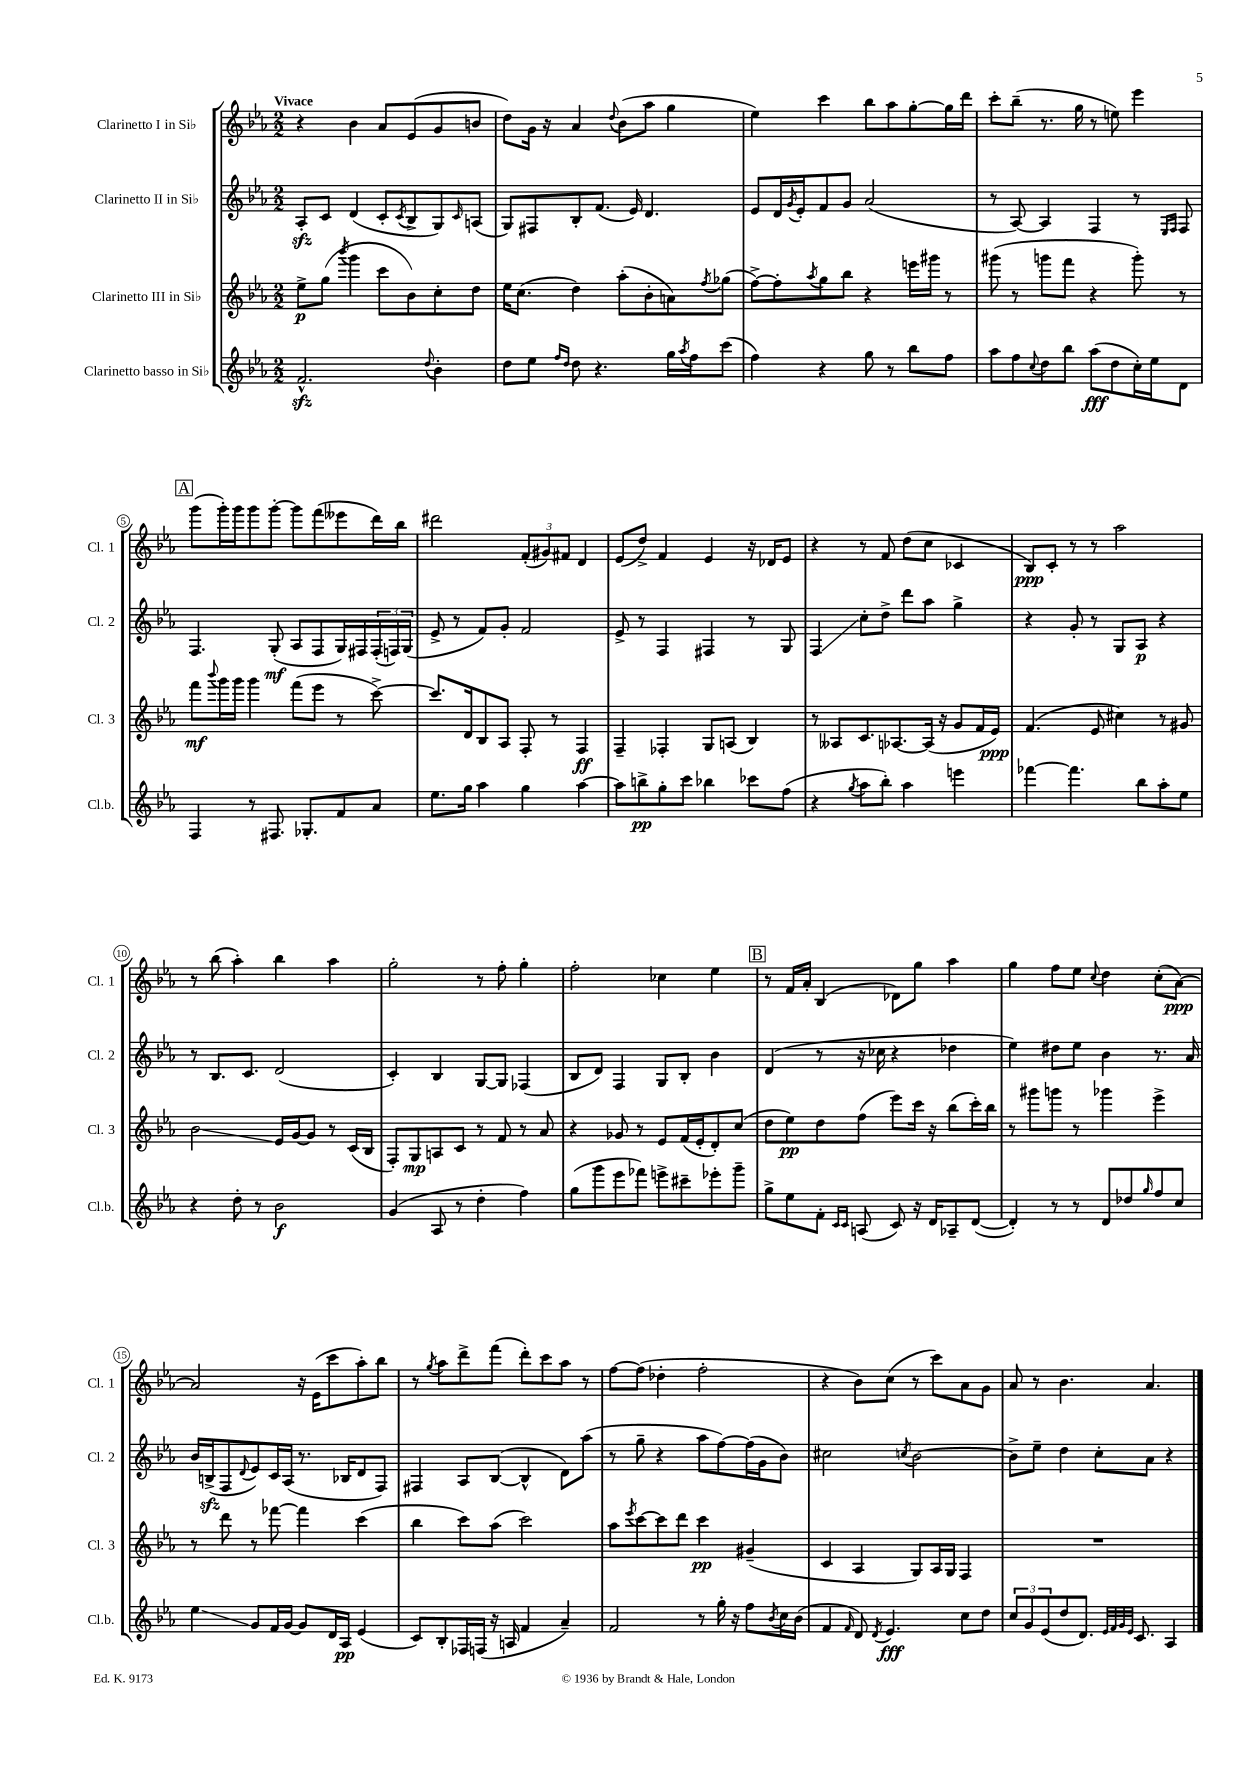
<<
\new StaffGroup <<
\new Staff = "s0" \with { instrumentName = "Clarinetto I in Sib" shortInstrumentName = "Cl. 1" } {
    \clef treble \key ees \major \numericTimeSignature \time 2/2 \tempo "Vivace"
    r4 bes'4 aes'8 ees'8( g'8 b'8 |
    d''8) g'16 r16 aes'4 \appoggiatura { d''8 } bes'8( aes''8 g''4 |
    ees''4) c'''4 bes''8 aes''8 g''8~-. g''16 d'''16 |
    c'''8-. bes''8--( r8. g''16 r8 e''8) ees'''4 |
    \mark \markup { \box "A" } g'''8( g'''16-.) g'''16 g'''8 g'''8~-. g'''8 f'''8( eeses'''8 d'''16) bes''16 |
    dis'''2 \tuplet 3/2 { f'8-.( gis'8) fis'8 } d'4 |
    ees'8( d''8->) f'4 ees'4 r16 des'16 ees'8 |
    r4 r8 f'8 d''8( c''8 ces'4 |
    bes8\ppp) c'8-. r8 r8 aes''2 |
    r8 bes''8( aes''4-.) bes''4 aes''4 |
    g''2-. r8 f''8-. g''4-. |
    f''2-. ces''4 ees''4 |
    \mark \markup { \box "B" } r8 f'16 aes'16-. bes4( des'8) g''8 aes''4 |
    g''4 f''8 ees''8 \appoggiatura { c''8 } d''4 c''8-.( aes'8~\ppp) |
    aes'2 r16 ees'16( c'''8 aes''8-.) bes''8 |
    r8 \acciaccatura { g''8 } aes''8 d'''8-> f'''8( d'''8-.) c'''8 aes''8 r8 |
    f''8~ f''8( des''4-. f''2-. |
    r4 bes'8) c''8( r8 c'''8) aes'8 g'8 |
    aes'8 r8 bes'4. aes'4. \bar "|." |
}
\new Staff = "s1" \with { instrumentName = "Clarinetto II in Sib" shortInstrumentName = "Cl. 2" } {
    \clef treble \key ees \major \numericTimeSignature \time 2/2
    aes8-.\sfz c'8 d'4( c'8-. \acciaccatura { c'8 } bes8-> g8) \grace { c'16 } a8( |
    g8) fis8 bes8-. f'8.( ees'16) d'4. |
    ees'8 d'16 \acciaccatura { g'8 } ees'16-. f'8 g'8 aes'2( |
    r8 aes8~) aes4 f4 r8 \grace { ees16 f16 } f8 |
    \mark \markup { \box "A" } f4. g8-.\mf( aes8 f8 g16) fis16 \tuplet 3/2 { fis16-.( f16) g16( } |
    ees'8-> r8 f'8) g'8-. f'2 |
    ees'8-> r8 f4 fis4 r8 g8 |
    f4\glissando c''8-. d''8-> d'''8 aes''8 g''4-> |
    r4 g'8-. r8 g8 aes8\p r4 |
    r8 bes8. c'8. d'2( |
    c'4-.) bes4 g8~ g8 fes4( |
    bes8 d'8) f4 g8 bes8-. bes'4 |
    \mark \markup { \box "B" } d'4( r8 r16 ces''16 r4 des''4 |
    ees''4) dis''8 ees''8 bes'4 r8. aes'16 |
    bes'16 b16->\sfz( f8 \appoggiatura { d'8 } ees'8) c'16 aes16( r8. bes16 d'8 f8) |
    fis4 aes8 bes8~( bes4-^ d'8) aes''8( |
    r8 g''8-- r4 aes''8 f''8~) f''16( g'16 bes'8) |
    cis''2 \acciaccatura { c''8 } bes'2~ |
    bes'8-> ees''8-- d''4 c''8-. aes'8 r4 \bar "|." |
}
\new Staff = "s2" \with { instrumentName = "Clarinetto III in Sib" shortInstrumentName = "Cl. 3" } {
    \clef treble \key ees \major \numericTimeSignature \time 2/2
    ees''8->\p g''8( \acciaccatura { bes'''8 } g'''4 c'''8 bes'8) c''8-. d''8 |
    ees''16 c''8.( d''4) aes''8-.( bes'8-. a'8) \acciaccatura { f''8 } ges''8( |
    f''8~->) f''8-. \acciaccatura { aes''8 } g''8 bes''8 r4 e'''16 gis'''16 r8 |
    gis'''8( r8 g'''8 f'''8 r4 g'''8-.) r8 |
    \mark \markup { \box "A" } f'''8\mf \appoggiatura { bes'''8 } g'''16 g'''16 g'''4 f'''8( ees'''8 r8 c'''8~->) |
    c'''8. d'16 bes8 aes8 f8-. r8 f4\ff |
    f4-- fes4-. g8 a8( bes4) |
    r8 aeses8 c'8. aes8.~ aes16( r16 g'8 f'16 ees'16\ppp) |
    f'4.( ees'8 cis''4) r8 gis'8 |
    bes'2\glissando ees'16 g'16~ g'8 r8 c'16( bes16 |
    f8-.) g8\mp a8 c'8 r8 f'8 r8 aes'8 |
    r4 ges'8 r8 ees'8 f'16( ees'16-. d'8-.) c''8( |
    \mark \markup { \box "B" } d''8 ees''8\pp) d''8 f''8( ees'''8) c'''16 r16 bes''8( c'''16-.) bes''16 |
    r8 gis'''8 g'''8 r8 ges'''4 ees'''4-> |
    r8 d'''8 r8 fes'''8~ fes'''4 c'''4( |
    bes''4 c'''8) aes''8( c'''2) |
    aes''8 \acciaccatura { ees'''8 } c'''8~ c'''8 d'''8 c'''4\pp gis'4--( |
    c'4 aes4 g8) aes16 g16 f4 |
    R1 \bar "|." |
}
\new Staff = "s3" \with { instrumentName = "Clarinetto basso in Sib" shortInstrumentName = "Cl.b." } {
    \clef treble \key ees \major \numericTimeSignature \time 2/2
    f'2.-^\sfz \appoggiatura { d''8 } bes'4-. |
    d''8 ees''8 \grace { f''16 d''16 } d''8 r4. g''16 \acciaccatura { aes''8 } f''16 c'''8( |
    f''4) r4 g''8 r8 bes''8 f''8 |
    aes''8 f''8 \appoggiatura { c''8 } d''8 bes''8 aes''8\fff( d''8 c''16-.) ees''16 d'8 |
    \mark \markup { \box "A" } f4 r8 fis8. ges8.-. f'8 aes'8 |
    ees''8. g''16 aes''4 g''4 aes''4~ |
    aes''8 b''8->\pp g''8-. c'''8 bes''4 ces'''8 f''8( |
    r4 \acciaccatura { g''8 } aes''8 bes''8-.) aes''4 e'''4 |
    fes'''4~ fes'''4. bes''8 aes''8-. ees''8 |
    r4 d''8-. r8 bes'2\f |
    g'4( aes8 r8 d''4-. f''4) |
    g''8( g'''8 ees'''8 fes'''8) e'''8-> cis'''8-- ees'''8-. g'''8-- |
    \mark \markup { \box "B" } g''8-> ees''8 f'8-. \grace { c'16 c'16 } a8( c'8) r16 d'16 aes8-- d'8~( |
    d'4-.) r8 r8 d'8 des''8 \grace { g''16 } f''8 c''8 |
    ees''4\glissando g'8 f'16 g'16~ g'8 d'16 aes16\pp ees'4( |
    c'8) bes8-. fes16 f16( r16 a16 f'4 aes'4--) |
    f'2 r8 g''16-. r16 f''8 \acciaccatura { bes'8 } c''16 bes'16( |
    f'4 \grace { f'16 } d'8) \acciaccatura { d'8 } ees'4.\fff c''8 d''8 |
    \tuplet 3/2 { c''8 g'8 ees'8( } d''8 d'8.) \grace { ees'32 f'32 g'32 ees'32 } c'8. aes4 \bar "|." |
}
>>
>>
\layout { \context { \Score \override BarNumber.stencil = #(make-stencil-circler 0.1 0.3 ly:text-interface::print) } }
